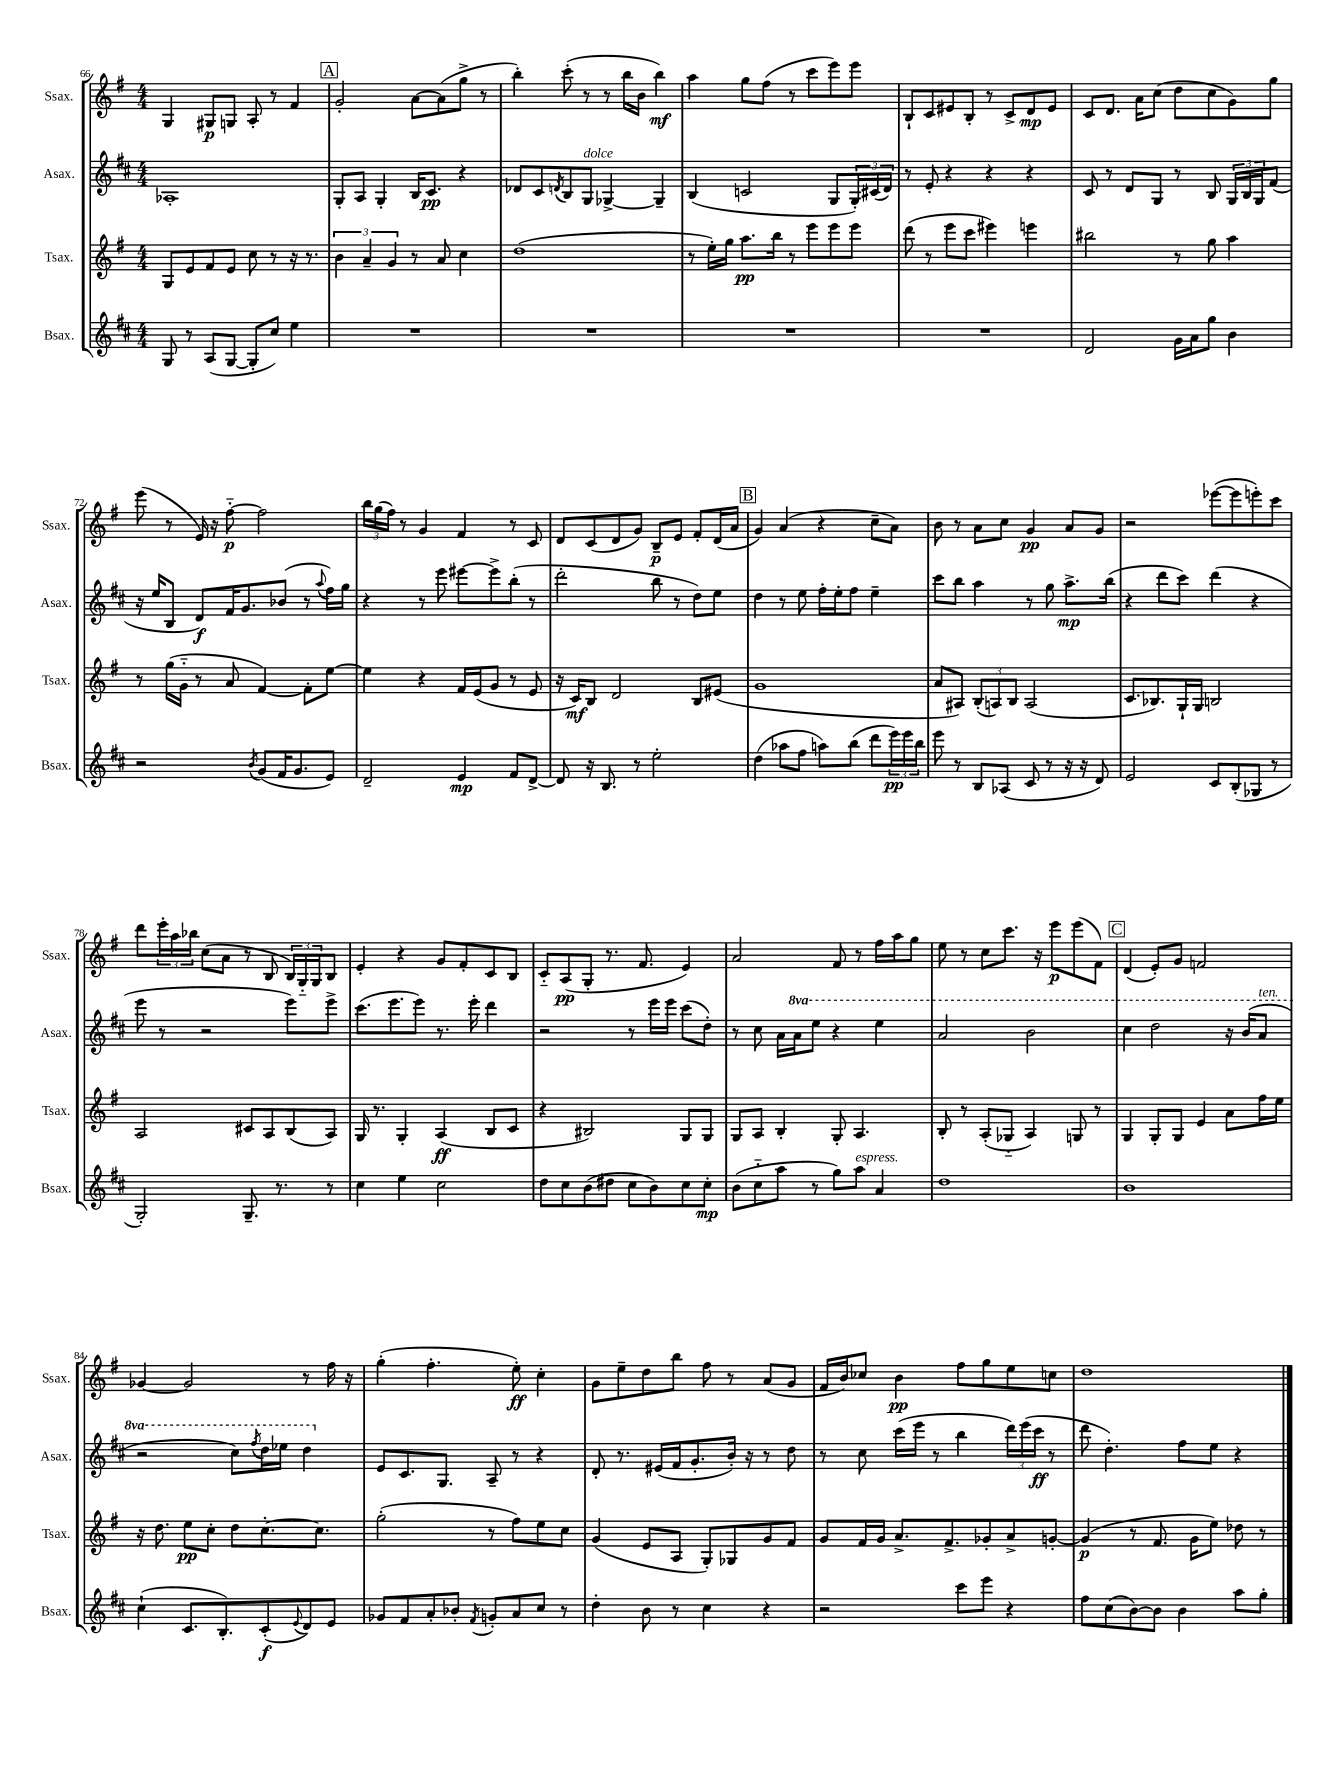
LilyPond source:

<<
\new StaffGroup <<
\new Staff = "s0" \with { instrumentName = "Ssax." shortInstrumentName = "Ssax." } {
    \clef treble \key g \major \numericTimeSignature \time 4/4
    g4 gis8\p g8 a8-. r8 fis'4 |
    \mark \markup { \box "A" } g'2-. a'8~ a'8( g''8-> r8 |
    b''4-.) c'''8-.( r8 r8 b''16 b'16 b''4\mf) |
    a''4 g''8 fis''8( r8 c'''8 e'''8) e'''8 |
    b8-! c'8 eis'8 b8-. r8 c'8-> d'8\mp eis'8 |
    c'8 d'8. a'16 c''8( d''8 c''8 g'8) g''8 |
    e'''8( r8 e'16) r16 fis''8~-_\p fis''2 |
    \tuplet 3/2 { b''16 g''16( fis''16) } r8 g'4 fis'4 r8 c'8 |
    d'8 c'8( d'8 g'8) b8--\p e'8 fis'8-. d'16( a'16 |
    \mark \markup { \box "B" } g'4) a'4( r4 c''8-- a'8) |
    b'8 r8 a'8 c''8 g'4\pp a'8 g'8 |
    r2 ees'''8~( ees'''8 e'''8-.) c'''8 |
    d'''8 \tuplet 3/2 { e'''16-. a''16 bes''16 } c''8( a'8 r8 b8 \tuplet 3/2 { b16) g16-_ g16 } b8 |
    e'4-. r4 g'8 fis'8-. c'8 b8 |
    c'8-_ a8\pp( g8-. r8. fis'8. e'4) |
    a'2 fis'8 r8 fis''16 a''16 g''8 |
    e''8 r8 c''8 c'''8. r16 e'''8\p e'''8( fis'8) |
    \mark \markup { \box "C" } d'4( e'8-.) g'8 f'2 |
    ges'4~ ges'2 r8 fis''16 r16 |
    g''4-.( fis''4.-. e''8-.\ff) c''4-. |
    g'8 e''8-- d''8 b''8 fis''8 r8 a'8( g'8 |
    fis'16 b'16) ces''8 b'4\pp fis''8 g''8 e''8 c''8 |
    d''1 \bar "|." |
}
\new Staff = "s1" \with { instrumentName = "Asax." shortInstrumentName = "Asax." } {
    \clef treble \key d \major \numericTimeSignature \time 4/4 \set Staff.ottavationMarkups = #ottavation-simple-ordinals
    aes1-. |
    \mark \markup { \box "A" } g8-. a8 g4-. b16 cis'8.\pp r4 |
    des'8 cis'8 \acciaccatura { d'8 } b8 g8^\markup { \italic "dolce" } ges4~-> ges4-- |
    b4( c'2 g8 \tuplet 3/2 { g16-.) cis'16( d'16) } |
    r8 e'8-. r4 r4 r4 |
    cis'8 r8 d'8 g8 r8 b8 \tuplet 3/2 { g16 b16 g16 } fis'8( |
    r16 e''16 b8 d'8\f) fis'16 g'8. bes'8( r8 \appoggiatura { a''8 } fis''16) g''16 |
    r4 r8 e'''8 eis'''8~ eis'''8-> b''8-.( r8 |
    d'''2-. b''8 r8 d''8) e''8 |
    \mark \markup { \box "B" } d''4 r8 e''8 fis''16-. e''16-. fis''8 e''4-- |
    cis'''8 b''8 a''4 r8 g''8 a''8.->\mp b''16( |
    r4 d'''8 cis'''8) d'''4( r4 |
    e'''8 r8 r2 e'''8) e'''8-> |
    cis'''8.( e'''8. e'''8) r8. e'''16-. d'''4 |
    r2 r8 e'''16 e'''16 cis'''8( d''8-.) |
    r8 cis''8 a'16 \ottava #1 a''16 e'''8 r4 e'''4 |
    a''2 b''2 |
    \mark \markup { \box "C" } cis'''4 d'''2 r16 b''16( a''8^\markup { \italic "ten." } |
    r2 cis'''8) \acciaccatura { fis'''8 } d'''16 ees'''16 d'''4 \ottava #0 |
    e'8 cis'8. g8. a8-- r8 r4 |
    d'8-. r8. eis'16( fis'16 g'8.-. b'16-.) r16 r8 d''8 |
    r8 cis''8 cis'''16( e'''16 r8 b''4 \tuplet 3/2 { d'''16) e'''16( cis'''16\ff } r8 |
    d'''8 d''4.-.) fis''8 e''8 r4 \bar "|." |
}
\new Staff = "s2" \with { instrumentName = "Tsax." shortInstrumentName = "Tsax." } {
    \clef treble \key g \major \numericTimeSignature \time 4/4
    g8 e'8 fis'8 e'8 c''8 r8 r16 r8. |
    \mark \markup { \box "A" } \tuplet 3/2 { b'4 a'4-- g'4 } r8 a'8 c''4 |
    d''1( |
    r8 e''16-.) g''16 a''8.\pp b''16 r8 e'''8 e'''8 e'''8 |
    d'''8( r8 e'''8 c'''8 eis'''4) e'''4 |
    bis''2 r8 g''8 a''4 |
    r8 g''16( g'16-_ r8 a'8 fis'4~) fis'8-. e''8~ |
    e''4 r4 fis'16 e'16( g'8 r8 e'8 |
    r16 c'16\mf) b8 d'2 b8 eis'8( |
    \mark \markup { \box "B" } g'1 |
    a'8 ais8) \tuplet 3/2 { b8-.( a8) b8 } a2( |
    c'8. bes8.) g16-! g16 b2 |
    a2 cis'8 a8 b8( a8) |
    g16 r8. g4-. a4\ff( b8 c'8 |
    r4 bis2) g8 g8 |
    g8 a8 b4-. g8-. a4. |
    b8-. r8 a8-.( ges8-_ a4) g8 r8 |
    \mark \markup { \box "C" } g4 g8-. g8 e'4 a'8 fis''16 e''16 |
    r16 d''8. e''8\pp c''8-. d''8 c''8.~-. c''8. |
    g''2-.( r8 fis''8) e''8 c''8 |
    g'4( e'8 a8 g8-.) ges8 g'8 fis'8 |
    g'8 fis'16 g'16 a'8.-> fis'8.-> ges'8-. a'8-> g'8~-. |
    g'4\p( r8 fis'8. g'16 e''8) des''8 r8 \bar "|." |
}
\new Staff = "s3" \with { instrumentName = "Bsax." shortInstrumentName = "Bsax." } {
    \clef treble \key d \major \numericTimeSignature \time 4/4
    g8 r8 a8( g8~ g8-. cis''8) e''4 |
    \mark \markup { \box "A" } R1 |
    R1 |
    R1 |
    R1 |
    d'2 g'16 a'16 g''8 b'4 |
    r2 \acciaccatura { b'8 } g'8( fis'16 g'8. e'8) |
    d'2-- e'4\mp fis'8 d'8~-> |
    d'8 r16 b8. r8 e''2-. |
    \mark \markup { \box "B" } d''4( aes''8 fis''8 a''8) b''8( d'''8 \tuplet 3/2 { e'''16\pp) e'''16 b''16 } |
    e'''8 r8 b8 aes8( cis'8 r8 r16 r16 d'8) |
    e'2 cis'8 b8-.( ges8 r8 |
    g2-.) g8.-- r8. r8 |
    cis''4 e''4 cis''2 |
    d''8 cis''8 b'8( dis''8 cis''8 b'8) cis''8 cis''8-.\mp |
    b'8( cis''8-_ a''8 r8 g''8) a''8^\markup { \italic "espress." } a'4 |
    d''1 |
    \mark \markup { \box "C" } b'1 |
    cis''4-!( cis'8. b8.-.) cis'8-.\f( \appoggiatura { e'8 } d'8) e'8 |
    ges'8 fis'8 a'8-. bes'8-. \acciaccatura { fis'8 } g'8-. a'8 cis''8 r8 |
    d''4-. b'8 r8 cis''4 r4 |
    r2 cis'''8 e'''8 r4 |
    fis''8 cis''8( b'8~) b'8 b'4 a''8 g''8-. \bar "|." |
}
>>
>>
\layout { \context { \Score currentBarNumber = #66 } }
